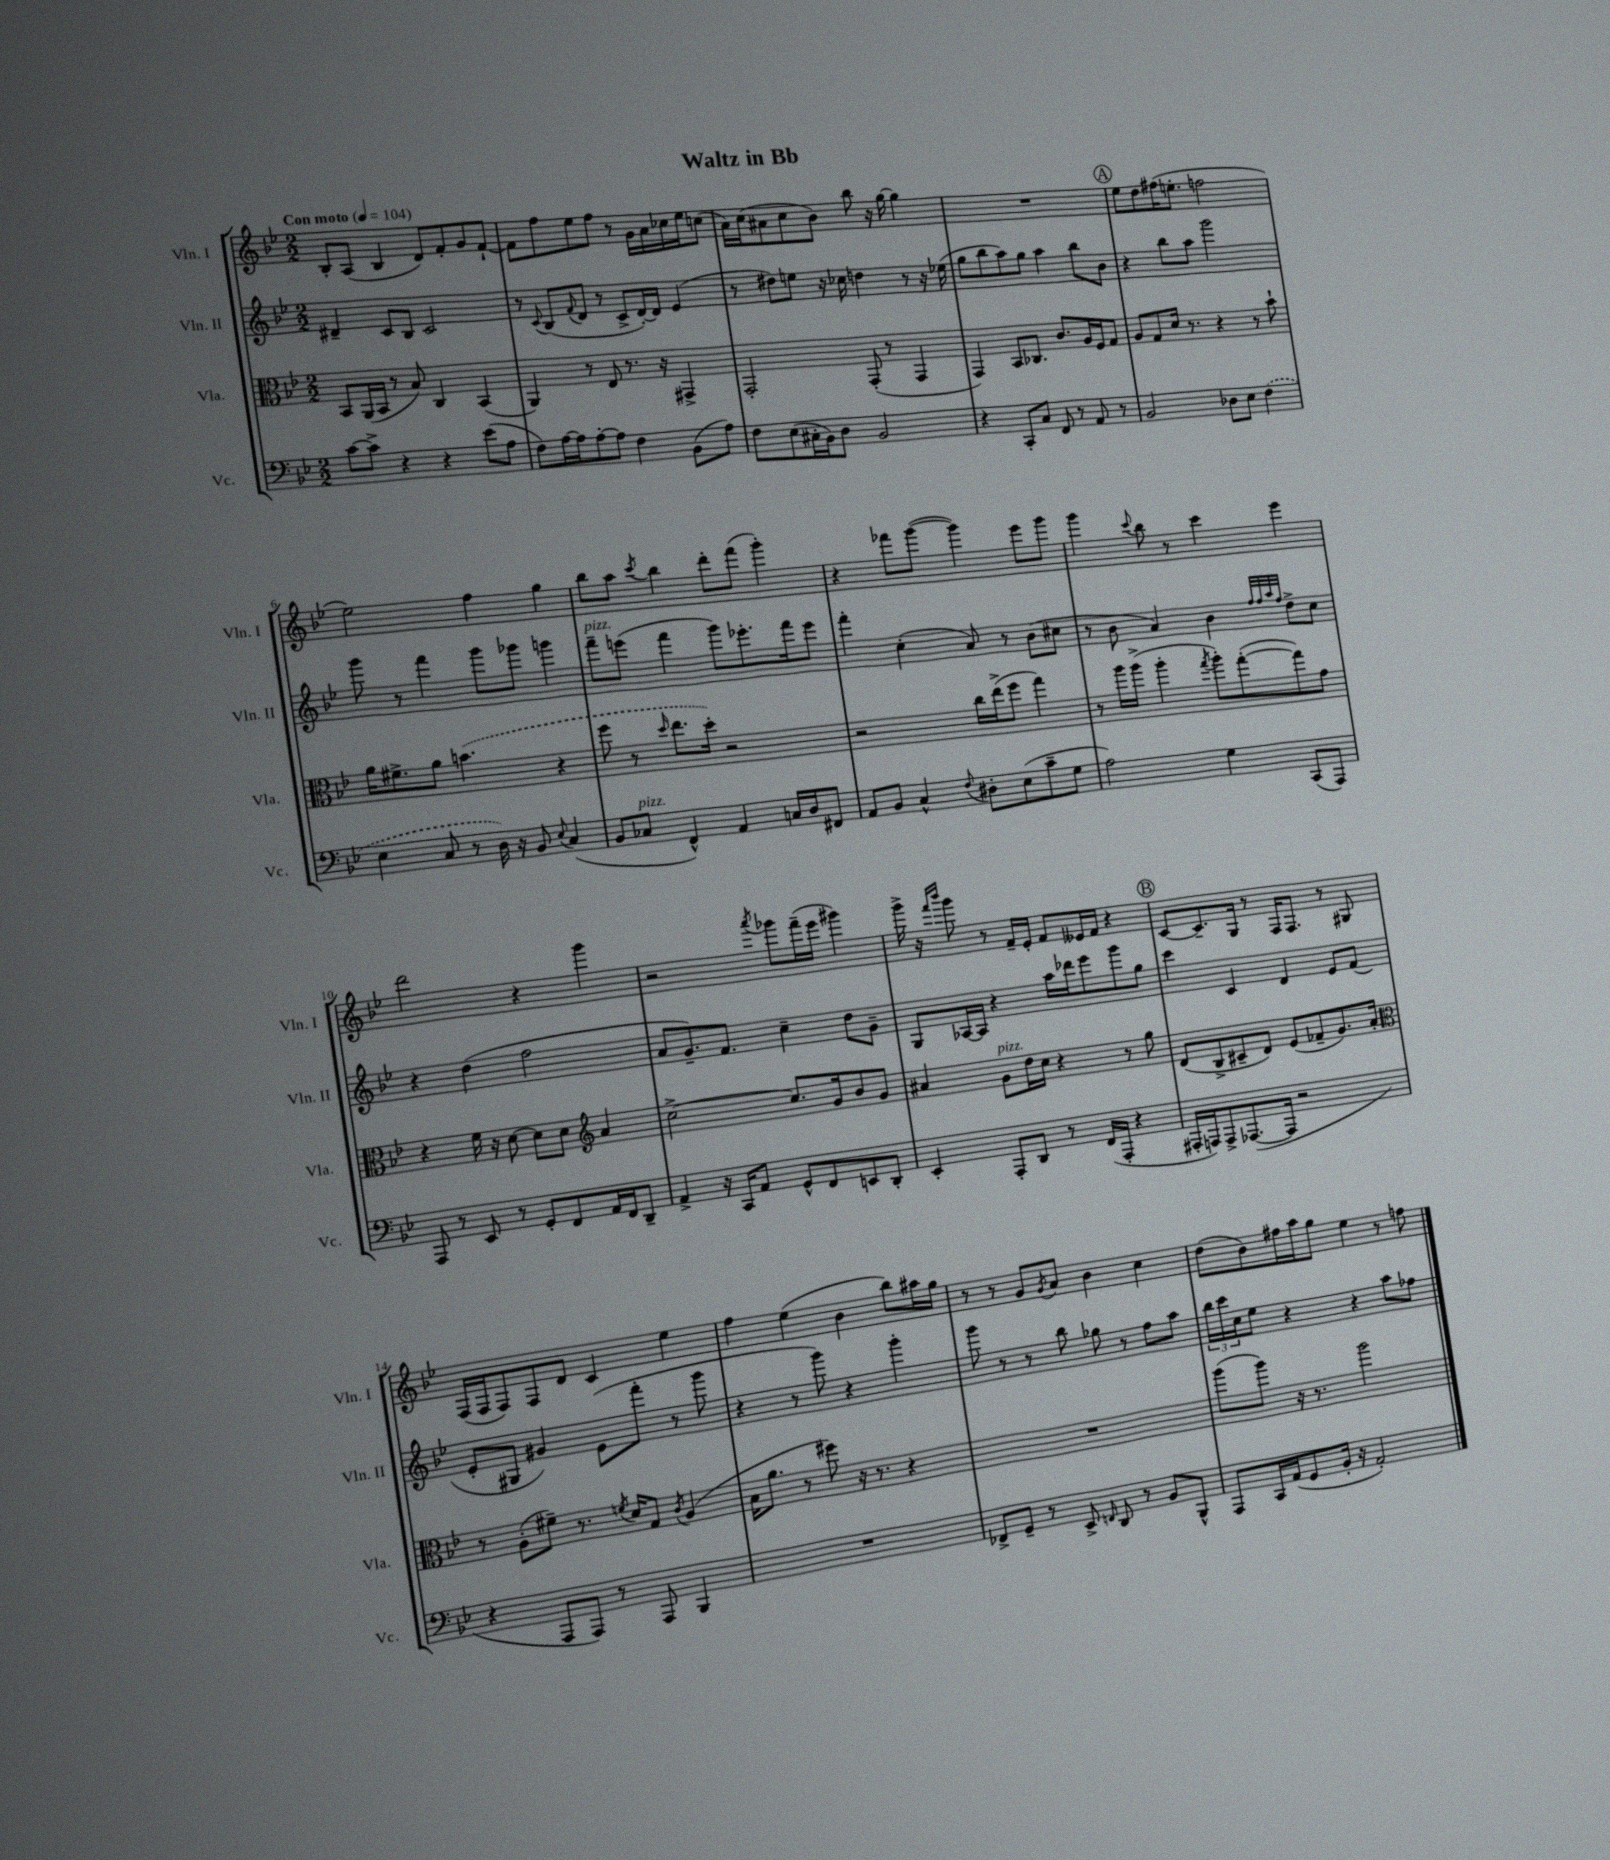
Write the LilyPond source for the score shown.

\header { title = "Waltz in Bb" }
<<
\new StaffGroup <<
\new Staff = "s0" \with { instrumentName = "Vln. I" shortInstrumentName = "Vln. I" } {
    \clef treble \key bes \major \numericTimeSignature \time 2/2 \tempo "Con moto" 4 = 104
    bes8-. a8( bes4 d'8) f'8-. g'8 f'8~-! |
    f'8 f''8 ees''8 f''8 r8 g'16 a'16 ces''16 ees''16 c''8( |
    a'16) c''16( ais'8 c''8 bes'8) bes''8 r16 g''16~ g''4 |
    R1 |
    \mark \markup { \circle "A" } ees''8 d''8 fis''16( e''8.-. f''2 |
    ees''2) f''4 g''4 |
    bes''8 a''8 \acciaccatura { c'''8 } bes''4 d'''8-. f'''8( g'''4-.) |
    r4 fes'''8 g'''8~( g'''4) ees'''8 g'''8 |
    g'''4 \appoggiatura { c'''8 } bes''8 r8 c'''4 ees'''4 |
    d'''2 r4 g'''4 |
    r2 \acciaccatura { a'''8 } ges'''8 f'''16--( ees'''16 gis'''4) |
    g'''16-> r16 \grace { f'''16 bes'''16 } g'''8 r8 f'16-- ees'16-. f'8 eeses'16 f'16 r4 |
    \mark \markup { \circle "B" } c'8~ c'8.-- g16 r8 f16 f8. r8 gis8 |
    f16( f16 f8) f8 d'8 c'4 ees''4 |
    f''4 ees''4( bes'4 bes''8) ais''16 g''16 |
    r8 r8 g'8 \acciaccatura { g'8 } a'8 bes'4 c''4 |
    d''8( bes'8) fis''16 a''16 g''8 ees''4 r8 f''8 \bar "|." |
}
\new Staff = "s1" \with { instrumentName = "Vln. II" shortInstrumentName = "Vln. II" } {
    \clef treble \key bes \major \numericTimeSignature \time 2/2
    dis'4-- c'8 bes8 c'2 |
    r8 \appoggiatura { c'8 } bes8( \appoggiatura { f'8 } d'8 r8 c'8-> d'16~-.) d'16 ees'4( |
    r8 dis''8) e''8 r16 ces''16 d''4 r8 r16 ees''16( |
    g''8 bes''8 a''8) g''8 a''4 bes''8 bes'8 |
    \mark \markup { \circle "A" } r4 bes''8 a''8 g'''2 |
    g'''8 r8 f'''4 g'''8 ges'''8 g'''4 |
    f'''8--^\markup { \italic "pizz." } e'''8( f'''4 g'''8) ees'''8.-. f'''16 ees'''8 |
    f'''4-. c''4-.( a'8) r8 bes'8( cis''8 |
    r8 bes'8 a'4) bes'4 \grace { f''32 f''32 a''32 f''32 } d''8-> c''8 |
    r4 d''4( f''2 |
    a'8 g'8.--) f'8. c''4-- d''8 g'8-- |
    g8 aes16~ aes16 r4 a''16 des'''16 ees'''8 g'''8 g''8 |
    \mark \markup { \circle "B" } c'''4 c'4 d'4 ees'8 f'8( |
    ees'8-. gis8 gis'4) ees'8( f'''8-. r8 g'''8 |
    r4 r8 g'''8) r4 g'''4-. |
    g'''8 r8 r8 bes''8 ges''8 r8 f''8 a''8 |
    \tuplet 3/2 { bes''16 c'''16 c''16 } ees''8 r4 r4 a''8 fes''8 \bar "|." |
}
\new Staff = "s2" \with { instrumentName = "Vla." shortInstrumentName = "Vla." } {
    \clef alto \key bes \major \numericTimeSignature \time 2/2
    bes,8 a,16( bes,16 r8 bes8) c4 bes,4( |
    a,4) r8 ees8 r8. r16 gis,4-> |
    g,2-. g,8-.( r8 g,4 |
    g,4) bes,8 ces8. c'8. a16 f16 g8 |
    \mark \markup { \circle "A" } a8 g8 d'16 r8. r4 r8 bes'8-! |
    a'16 fis'8.-> a'8 \once \slurDashed b'4.( r4 |
    f''8 r8 \grace { d''16 } ees''8. d''16-.) r2 |
    r2 c''16 ees''16->( f''8 g''4) |
    r8 a''16 a''16->( a''4-. \acciaccatura { g''8 } a''8-.) g''8~-.( g''8) g'8 |
    r4 f'16 r16 d'8~ d'8 d'8 \clef treble a'4 |
    c''2~-> c''8. g'16 bes'8 g'8 |
    ais'4 g'8^\markup { \italic "pizz." } d''16 c''16 r4 r8 g''8 |
    \mark \markup { \circle "B" } d'8( bes8-> cis'8-- d'8) ees'8( fes'8-- g'8.) a'16-. |
    \clef alto r8 a8-.( fis'8--) r8. \acciaccatura { f'8 } d'16 g8 \acciaccatura { c'8 } a4( |
    bes16 a'8. r8 fis''8) r16 r8. r4 |
    R1 |
    a''8( a''8) r16 r8. a''2 \bar "|." |
}
\new Staff = "s3" \with { instrumentName = "Vc." shortInstrumentName = "Vc." } {
    \clef bass \key bes \major \numericTimeSignature \time 2/2
    c'8~ c'8-> r4 r4 ees'8( a8 |
    f8) a16~ a16 a8~-. a8 f4 bes,8( a8) |
    f8 ees8( cis16-. bes,16) d8 bes,2 |
    r4 c,8-. c8 f,8 r8 a,8 r8 |
    \mark \markup { \circle "A" } bes,2 des8 ees8 \once \slurDashed f4( |
    ees4 c8 r8 d16) r16 bes,8 \appoggiatura { ees8 } c4( |
    bes,8 ces8^\markup { \italic "pizz." } f,4-^) a,4 c16 d16 fis,8 |
    a,8 bes,8 c4-^ \appoggiatura { f8 } dis8-. ees8( c'8-- g8 |
    a2) g4 c,8( a,,8) |
    a,,8 r8 ees,8 r8 g,8-. f,8 a,16 f,16 d,8-- |
    a,4-> r16 c,16 a,8 g,8-^ f,8 e,8 d,8-. |
    ees,4-. a,,8-. d,8 r8 f,16( a,,16-. r4 |
    \mark \markup { \circle "B" } ais,,16-. a,,16) a,,8-> aes,,8.~( aes,,16 r2 |
    r4 a,,8 a,,8) r8 a,,8 bes,,4 |
    R1 |
    fes,8-> g,8-- r8 ees,8-> \grace { f,16 } d,8 r8 bes,8 bes,,8-^ |
    a,,8 c,16 a,16( g,8 bes,16-. r16 a,2-.) \bar "|." |
}
>>
>>
